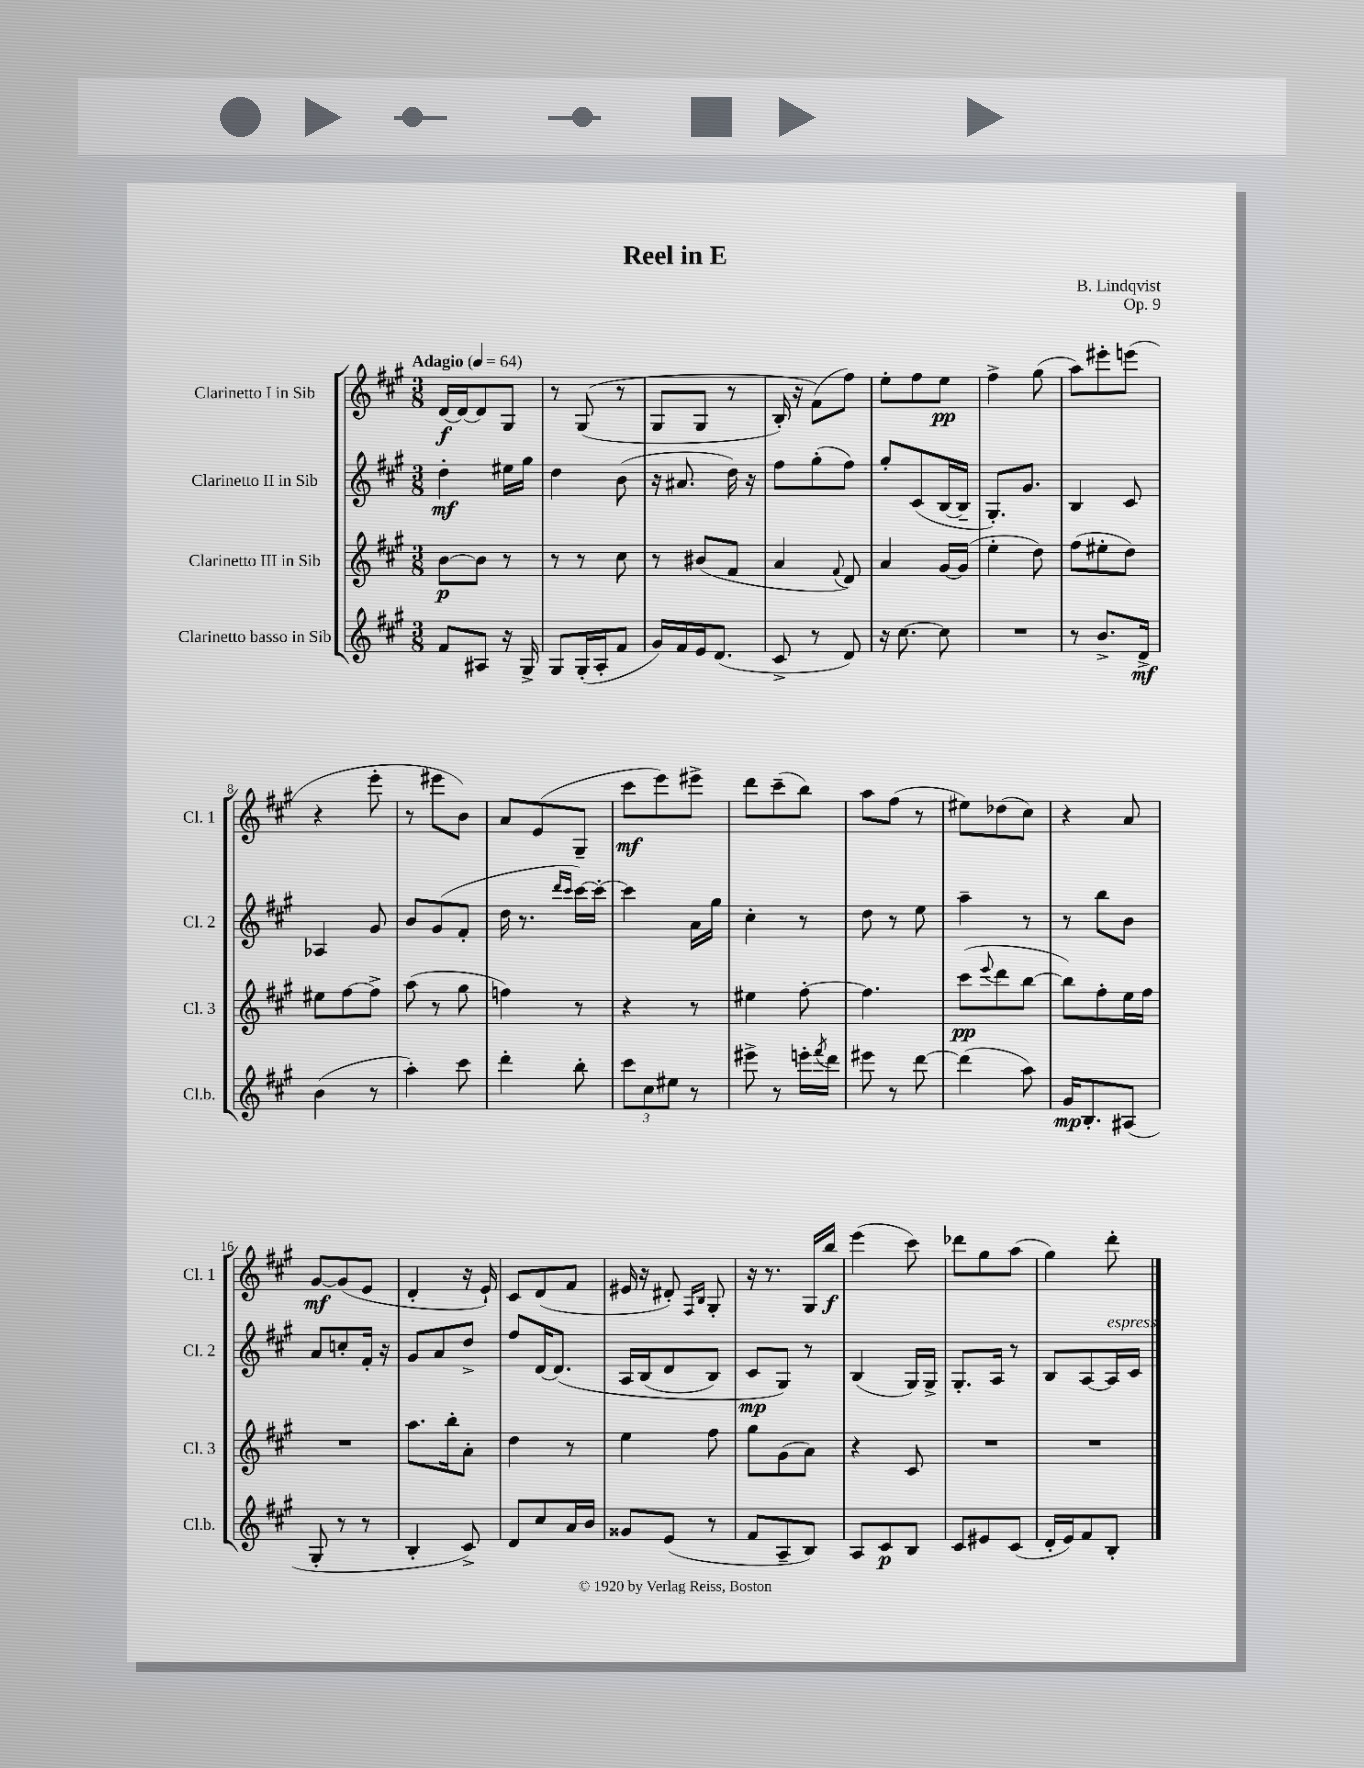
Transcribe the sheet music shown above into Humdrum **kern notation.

**kern	**kern	**kern	**kern
*staff4	*staff3	*staff2	*staff1
*clefG2	*clefG2	*clefG2	*clefG2
*k[f#c#g#]	*k[f#c#g#]	*k[f#c#g#]	*k[f#c#g#]
*M3/8	*M3/8	*M3/8	*M3/8
*MM64	*MM64	*MM64	*MM64
8f#	[8b	4dd'	[16d
.	.	.	16d_
8A#	8b]	.	8d]
16r	8r	16ee#	8G#
16G#^	.	16gg#	.
=	=	=	=
8G#	8r	4dd	8r
(16G#'	8r	.	&((8G#
16A'	.	.	.
8f#	8cc#	(8b	8r
=	=	=	=
16g#)	8r	16r	8G#
16f#	.	8.a#	.
16e	(8b#	.	8G#
(8.d	.	.	.
.	8f#	16dd)	8r
.	.	16r	.
=	=	=	=
8c#^	4a	8ff#	16B')
.	.	.	16r
8r	.	(8gg#'	(8f#&)
.	8qqf#	.	.
8d)	8d)	8ff#)	8ff#)
=	=	=	=
16r	4a	8gg#'	8ee'
[8.cc#	.	.	.
.	.	(8c#	8ff#
8cc#]	[16g#	[16B	8ee
.	(16g#]	16B~]	.
=	=	=	=
4.r	4ee'	8.G#')	4ff#^
.	.	8.g#	.
.	8dd)	.	(8gg#
=	=	=	=
8r	(8ff#	4B	8aa)
8.b^	8ee#'	.	8eee#'
.	8dd)	8c#	(8eee
16d^	.	.	.
=	=	=	=
(4b	8ee#	4A-	4r
.	[8ff#	.	.
8r	8ff#^]	8g#	8eee'
=	=	=	=
4aa')	(8aa	8b	8r
.	8r	(8g#	8eee#
8ccc#	8gg#	8f#'	8b)
=	=	=	=
4ddd'	4ff)	16dd	8a
.	.	8.r	.
.	.	.	(8e
.	.	16qqddd	.
.	.	16qqccc#	.
8bb'	8r	[16ccc#)	8G#~
.	.	16ccc#'_	.
=	=	=	=
12ccc#	4r	4ccc#]	8ccc#
12cc#	.	.	.
.	.	.	8eee)
12ee#	.	.	.
8r	8r	16a	8eee#^
.	.	16gg#	.
=	=	=	=
8eee#^	4ee#	4cc#'	8ddd
8r	.	.	(8ccc#~
16eee'	[8ff#'	8r	8bb)
8qfff#	.	.	.
16ddd	.	.	.
=	=	=	=
8eee#	4.ff#]	8dd	8aa
8r	.	8r	(8ff#
[8ddd	.	8ee	8r
=	=	=	=
(4ddd]	(8ccc#	4aa~	8ee#)
.	8qqeee	.	.
.	8ddd	.	(8dd-
8aa)	[8bb	8r	8cc#)
=	=	=	=
16g#	8bb])	8r	4r
8.B'	.	.	.
.	8ff#'	8bb	.
(8A#	16ee	8b	8a
.	16ff#	.	.
=	=	=	=
8G#'	4.r	8a	[8g#
8r	.	8cc'	(8g#]
8r	.	16f#'	8e
.	.	16r	.
=	=	=	=
4B'	8.aa	8g#	4d'
.	.	8a	.
.	16bb'	.	.
8c#^)	8a'	8dd^	16r
.	.	.	16e`)
=	=	=	=
8d	4dd	8ff#	8c#
8cc#	.	[16d	(8d
.	.	&(8.d]	.
16a	8r	.	8f#
16b	.	.	.
=	=	=	=
8g##	4ee	16A	16e#
.	.	(16B	16r
(8e	.	8d	8d#')
.	.	.	16qqF#
.	.	.	16qqB
8r	8ff#	8B)	8G#'
=	=	=	=
8f#	8gg#	8c#	16r
.	.	.	8.r
8A~	(8g#	8G#&)	.
8B)	8a)	8r	16G#
.	.	.	16bb
=	=	=	=
8A	4r	(4B	(4eee
8c#	.	.	.
8B	8c#	16G#)	8ccc#)
.	.	16G#^	.
=	=	=	=
8c#	4.r	8.G#'	8ddd-
8e#	.	.	8gg#
.	.	16A	.
(8c#	.	8r	(8aa
=	=	=	=
16d'	4.r	8B	4gg#)
16e)	.	.	.
8f#	.	[8A	.
8B'	.	16A]	8ddd'
.	.	16c#	.
==	==	==	==
*-	*-	*-	*-
